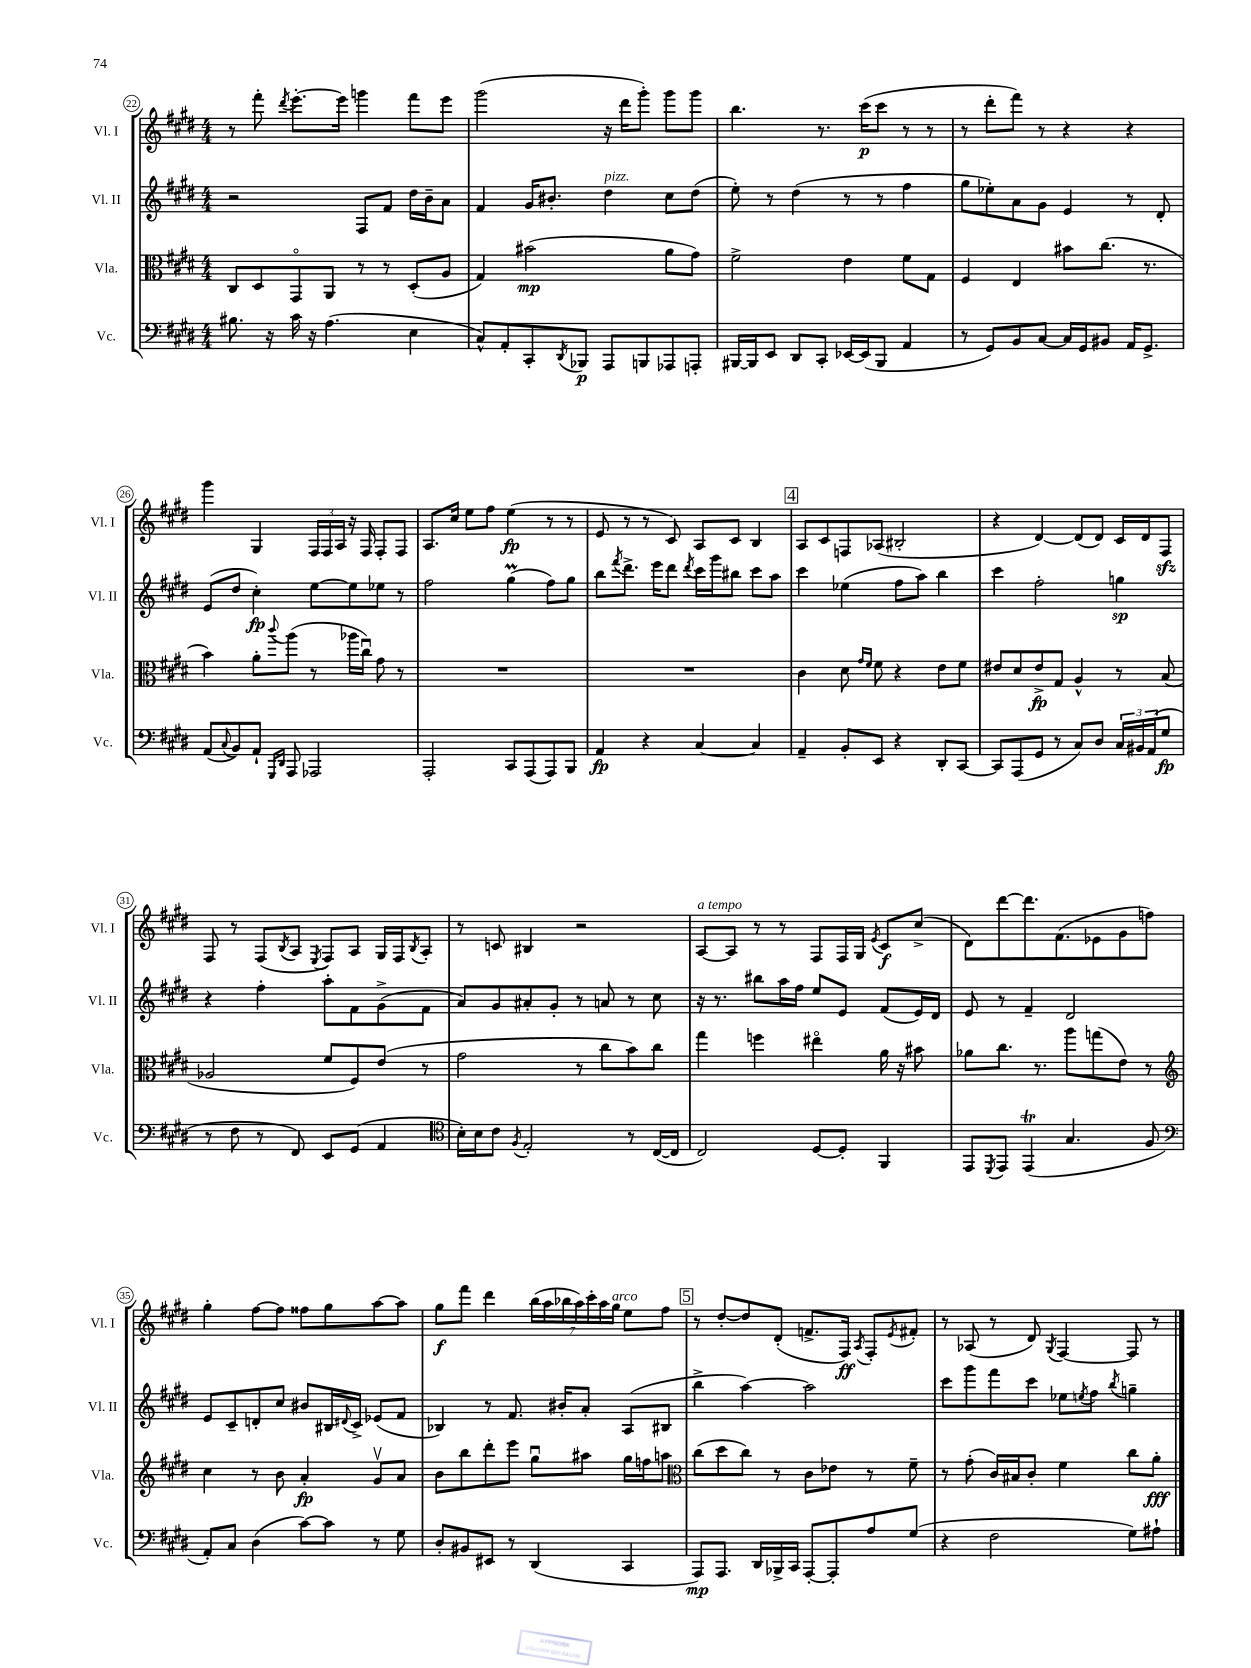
<<
\new StaffGroup <<
\new Staff = "s0" \with { instrumentName = "Vl. I" shortInstrumentName = "Vl. I" } {
    \clef treble \key e \major \numericTimeSignature \time 4/4
    r8 fis'''8-. \acciaccatura { dis'''8 } e'''8.~-. e'''16 g'''4 fis'''8 e'''8 |
    gis'''2( r16 dis'''16 gis'''8-.) gis'''8 gis'''8 |
    b''4. r8. cis'''16\p( cis'''8 r8 r8 |
    r8 dis'''8-. fis'''8) r8 r4 r4 |
    gis'''4 gis4 \tuplet 3/2 { fis16 fis16 a16 } r16 fis16 fis8-. fis8 |
    a8. cis''16 e''8 fis''8 e''4\fp( r8 r8 |
    e'8 r8 r8 cis'8) a8 cis'8 b4 |
    \mark \markup { \box "4" } a8 cis'8 f8 aes8( bis2-. |
    r4 dis'4~) dis'8( dis'8) cis'16 dis'16 fis8\sfz |
    fis8 r8 fis8( \acciaccatura { b8 } a8 \acciaccatura { e8 } fis8) a8 gis16 fis16 \acciaccatura { b8 } a8-. |
    r8 c'8 bis4 r2 |
    a8~^\markup { \italic "a tempo" } a8 r8 r8 fis8 fis16 gis16 \acciaccatura { e'8 } cis'8\f cis''8->( |
    dis'8) dis'''8~ dis'''8. fis'8.( ees'8 gis'8 f''8) |
    gis''4-. fis''8~ fis''8 fisis''8 gis''8 a''8~ a''8 |
    gis''8\f fis'''8 dis'''4 \tuplet 7/4 { b''16( a''16 bes''16 a''16) cis'''16-. a''16 gis''16^\markup { \italic "arco" } } e''8 fis''8 |
    \mark \markup { \box "5" } r8 dis''8~-. dis''8 dis'8-.( f'8.-> fis16\ff) \acciaccatura { a8 } fis8-. \acciaccatura { e'8 } fis'8-. |
    r8 aes8( r8 dis'8) \acciaccatura { gis8 } fis4~ fis8 r8 \bar "|." |
}
\new Staff = "s1" \with { instrumentName = "Vl. II" shortInstrumentName = "Vl. II" } {
    \clef treble \key e \major \numericTimeSignature \time 4/4
    r2 fis8 fis'8 dis''16 b'16-- a'8 |
    fis'4 gis'16 bis'8.-. dis''4^\markup { \italic "pizz." } cis''8 dis''8( |
    e''8-.) r8 dis''4( r8 r8 fis''4 |
    gis''8 ees''8-.) a'8 gis'8 e'4 r8 dis'8-. |
    e'8( dis''8 cis''4-.\fp) e''8~ e''8 ees''8 r8 |
    fis''2 gis''4\prall( fis''8) gis''8 |
    b''8 \acciaccatura { fis'''8 } dis'''8.-> e'''16 dis'''8 \acciaccatura { dis'''8 } cis'''16 gis'''16 bis''8 cis'''8 a''8 |
    \mark \markup { \box "4" } cis'''4 ees''4( fis''8 a''8) b''4 |
    cis'''4 fis''2-. g''4\sp |
    r4 fis''4-. a''8-. fis'8 gis'8->( fis'8 |
    a'8) gis'8 ais'8-. gis'8-. r8 a'8 r8 cis''8 |
    r16 r8. bis''8 a''16 fis''16 e''8 e'8 fis'8( e'16) dis'16 |
    e'8 r8 fis'4-- dis'2 |
    e'8 cis'8-- d'8-. cis''8 bis'8 bis16 \appoggiatura { dis'8 } cis'16-> ees'8( fis'8 |
    bes4) r8 fis'8. bis'16-. a'8-. a8( bis8 |
    \mark \markup { \box "5" } b''4-> a''4~) a''2 |
    cis'''8 gis'''8 fis'''8 cis'''8 ees''8 \acciaccatura { e''8 } fis''8 \acciaccatura { b''8 } g''4-- \bar "|." |
}
\new Staff = "s2" \with { instrumentName = "Vla." shortInstrumentName = "Vla." } {
    \clef alto \key e \major \numericTimeSignature \time 4/4
    cis8 dis8 gis,8\flageolet a,8 r8 r8 dis8-.( a8 |
    gis4) bis'2\mp( a'8 gis'8) |
    fis'2-> e'4 fis'8 gis8 |
    fis4 e4 bis'8 cis''8.( r8. |
    b'4) a'8-. \appoggiatura { cis'''8 } a''8( r8 aes''16 cis''16\downbow) gis'8 r8 |
    R1 |
    R1 |
    \mark \markup { \box "4" } cis'4 dis'8 \grace { gis'16 fis'16 } fis'8 r4 e'8 fis'8 |
    eis'8 dis'8 eis'8->\fp gis8 a4-^ r8 b8( |
    aes2 fis'8 fis8) e'8( r8 |
    gis'2 r8 cis''8 b'8) cis''8 |
    gis''4 f''4 eis''4\flageolet a'16 r16 bis'8 |
    aes'8 cis''8. r8. a''8 g''8( e'8) r8 |
    \clef treble cis''4 r8 b'8 a'4-.\fp gis'8\upbow a'8 |
    b'8 b''8 dis'''8-. e'''8 gis''8\downbow ais''8 gis''16 f''16 a''8 |
    \mark \markup { \box "5" } \clef alto cis''8( dis''8 cis''8) r8 cis'8 ees'8 r8 fis'8-- |
    r8 gis'8-.( cis'16) bis16 cis'8-. fis'4 cis''8 a'8-.\fff \bar "|." |
}
\new Staff = "s3" \with { instrumentName = "Vc." shortInstrumentName = "Vc." } {
    \clef bass \key e \major \numericTimeSignature \time 4/4
    bis8. r16 cis'16 r16 a4.( e4 |
    cis8-^) a,8-. cis,8-. \acciaccatura { dis,8 } bes,,8\p a,,8 b,,8 aes,,8 a,,8-. |
    bis,,16~ bis,,16 e,8 dis,8 cis,8-. ees,16~ ees,16( bis,,8 a,4 |
    r8 gis,8) b,8 cis8~ cis16 gis,16 bis,8 a,16 gis,8.-> |
    a,8( \appoggiatura { cis8 } b,8) a,8-! \grace { gis,,16 dis,16 } a,,8 aes,,2 |
    a,,2-. cis,8 a,,8( a,,8) b,,8 |
    a,4\fp r4 cis4~ cis4 |
    \mark \markup { \box "4" } a,4-- b,8-. e,8 r4 dis,8-. cis,8~ |
    cis,8 a,,8( gis,8 r8 cis8) dis8 \tuplet 3/2 { cis16 bis,16 a,16( } gis8\fp |
    r8 fis8 r8 fis,8) e,8 gis,8( a,4 |
    \clef tenor b16-.) b16 cis'8 \acciaccatura { fis8 } e2-. r8 cis16~( cis16 |
    cis2) dis8~ dis8-. fis,4 |
    e,8 \acciaccatura { dis,8 } e,8 e,4\trill( gis4. fis8 |
    \clef bass a,8-.) cis8 dis4( cis'8~) cis'8 r8 gis8 |
    dis8-. bis,8 eis,8 r8 dis,4( cis,4 |
    \mark \markup { \box "5" } a,,8\mp) a,,8. dis,16 bes,,16-> cis,16 a,,8~-. a,,8-. a8 gis8( |
    r4 fis2 gis8) ais8-! \bar "|." |
}
>>
>>
\layout { \context { \Score currentBarNumber = #22 \override BarNumber.stencil = #(make-stencil-circler 0.1 0.3 ly:text-interface::print) } }
